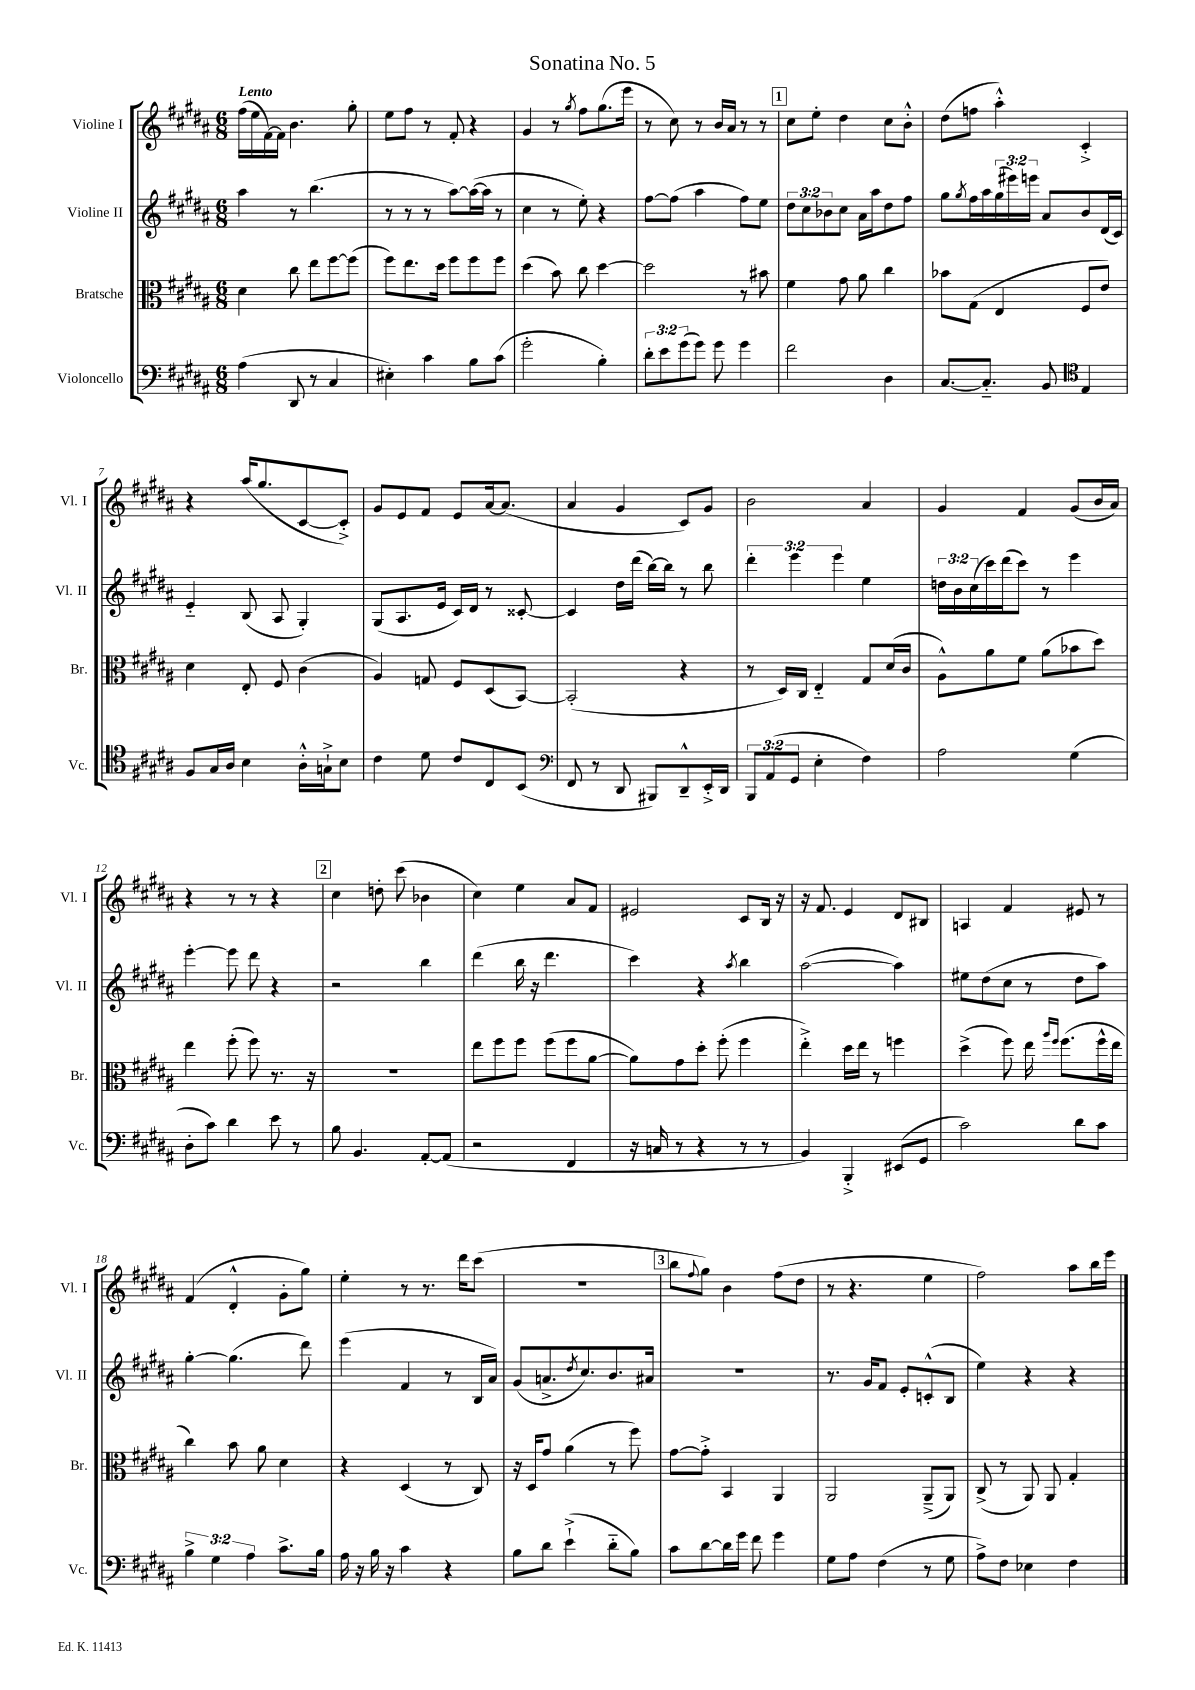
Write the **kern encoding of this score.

**kern	**kern	**kern	**kern
*part4	*part3	*part2	*part1
*staff4	*staff3	*staff2	*staff1
*I"Violoncello	*I"Bratsche	*I"Violine II	*I"Violine I
*I'Vc.	*I'Br.	*I'Vl. II	*I'Vl. I
*clefF4	*clefC3	*clefG2	*clefG2
*k[f#c#g#d#a#]	*k[f#c#g#d#a#]	*k[f#c#g#d#a#]	*k[f#c#g#d#a#]
*M6/8	*M6/8	*M6/8	*M6/8
=1	=1	=1	=1
!	!	!	!LO:TX:a:B:t=Lento
(4A#\	4d#\	4aa#\	(16ff#\LL
.	.	.	16ee\
.	.	.	[16f#\)
.	.	.	16f#\JJ]
8DD#/	8cc#\	8r	4.b\
8r	8ee\L	(4.bb\	.
4C#/	[8ff#\	.	.
.	(8ff#\J]	.	8gg#'\
=2	=2	=2	=2
4E#X'\)	8ff#\L)	8r	8ee\L
.	8.ee\	8r	8ff#\J
4c#\	.	8r	8r
.	16dd#\Jk	.	.
.	8ff#\L	[8aa#\L)	8f#'/
8B\L	8ff#\	(16aa#\L_	4r
.	.	16aa#\JJ]	.
(8c#\J	8ff#\J	8r	.
=3	=3	=3	=3
2g#'\	(4dd#\	4cc#\	4g#/
.	8b\)	8r	8r
.	.	.	8qgg#/
.	8cc#\	8ee'\)	8ff#\L
4B'\)	[4dd#\	4r	(8.gg#\
.	.	.	16eee\Jk
=4	=4	=4	=4
12d#'\L	2dd#\]	[8ff#\L	8r
12e\	.	.	.
.	.	(8ff#\J]	8cc#\)
(12g#\	.	.	.
8g#\J)	.	4aa#\	8r
8g#\	.	.	16b/LL
.	.	.	16a#/JJ
4g#\	8r	8ff#\L)	8r
.	8b#X\	8ee\J	8r
!!LO:REH:place=s1:t=1
=5	=5	=5	=5
2f#\	4f#\	12dd#\L	8cc#\L
.	.	12cc#\	.
.	.	.	8ee'\J
.	.	12b-X\	.
.	8g#\	8cc#\J	4dd#\
.	8a#\	16a#\LL	.
.	.	16aa#\J	.
4D#\	4cc#\	8dd#\	8cc#\L
.	.	8ff#\J	8b'^^\J
=6	=6	=6	=6
[8.C#/L	8b-X\L	8gg#\L	(8dd#\L
.	.	8qgg#/	.
.	(8G#\J	16ff#\L	8ffn\J
8.C#/J]	.	16aa#\	.
.	4E/	(24gg#\	4aa#'^^\)
.	.	24eee#X\)	.
.	.	24eeen\JJ	.
8BB/	.	8a#/L	.
*clefC4	*	*	*
4E/	8F#/L	8b/	4c#'^/
.	8e/J)	(16d#/L	.
.	.	16c#/JJ)	.
!!LO:LB:g=z
=7	=7	=7	=7
8F#/L	4d#\	4e/	4r
16G#/L	.	.	.
16A#/JJ	.	.	.
4B\	8E'/	(8B/	(16aa#/KL
.	.	.	8.gg#/
.	8F#/	8A#/	.
16A#'^^\LL	(4c#\	4G#'/)	[8c#/
16Gn`^\J	.	.	.
8B\J	.	.	8c#'^/J])
=8	=8	=8	=8
4c#\	4A#/)	(8G#/L	8g#/L
.	.	8.A#/	8e/
8d#\	8Gn/	.	8f#/J
.	.	16e/Jk	.
8c#/L	8F#/L	16c#/LL)	8e/L
.	.	16d#/JJ	.
8C#/	(8D#/	8r	[16a#/k
.	.	.	(8.a#/J]
(8BB/J	[8BB/J)	[8c##X'/	.
=9	=9	=9	=9
*clefF4	*	*	*
8FF#/	(2BB'/]	4c##/]	4a#/
8r	.	.	.
8DD#/	.	16dd#\LL	4g#/
.	.	(16ddd#\JJ	.
8BBB#X/L)	.	[16bb\LL)	.
.	.	16bb\JJ]	.
8DD#~^^/	4r	8r	8c#/L)
16EE'^/L	.	8bb\	8g#/J
16DD#/JJ	.	.	.
=10	=10	=10	=10
12BBB/L	8r	6ddd#'\	2b\
(12AA#/	.	.	.
.	16D#/LL)	.	.
12GG#/J	.	6eee\	.
.	16C#/JJ	.	.
4E'\	4E/	.	.
.	.	6eee\	.
4F#\)	8G#/L	4ee\	4a#/
.	(16d#/L	.	.
.	16c#/JJ	.	.
=11	=11	=11	=11
2A#\	8A#^^\L)	24ddn\LL	4g#/
.	.	24b\	.
.	.	(24cc#\	.
.	8a#\	16ccc#\)	.
.	.	(16ddd#\J	.
.	8f#\J	8ccc#\J)	4f#/
.	(8a#\L	8r	.
(4G#\	8b-X\	4eee\	(8g#/L
.	8dd#\J)	.	16b/L
.	.	.	16a#/JJ)
!!LO:LB:g=z
=12	=12	=12	=12
8D#'\L	4ee\	[4eee'\	4r
8c#\J)	.	.	.
4d#\	(8ff#'\	8eee\]	8r
.	8ff#\)	8ddd#\	8r
8e\	8.r	4r	4r
8r	.	.	.
.	16r	.	.
!!LO:REH:place=s1:t=2
=13	=13	=13	=13
8B\	2.r	2r	4cc#\
4.BB/	.	.	.
.	.	.	8ddn'\
.	.	.	(8ccc#\
[8AA#'/L	.	4bb\	4b-X\
(8AA#/J]	.	.	.
=14	=14	=14	=14
2r	8ee\L	(4ddd#\	4cc#\)
.	8ff#\	.	.
.	8ff#\J	16bb\	4ee\
.	.	16r	.
.	(8ff#\L	4.ddd#\	.
4FF#/	8ff#\	.	8a#/L
.	[8a#\J	.	8f#/J
=15	=15	=15	=15
16r	8a#\L])	4ccc#\)	2e#X/
16Cn/	.	.	.
8r	8g#\	.	.
4r	8dd#'\J	4r	.
.	(8ff#'\	.	.
.	.	8qaa#/	.
8r	4ff#\	4bb\	8c#/L
8r	.	.	16B/Jk
.	.	.	16r
=16	=16	=16	=16
4BB/)	4ee'^\)	([2aa#\	16r
.	.	.	8.f#/
4BBB'^/	16dd#\LL	.	4e/
.	16ee\JJ	.	.
.	8r	.	.
(8EE#X/L	4ffn\	4aa#\])	8d#/L
8GG#/J	.	.	8B#X/J
=17	=17	=17	=17
2c#\)	(4dd#^\	8ee#X\L	4An/
.	.	(8dd#\	.
.	8ff#\)	8cc#\J	4f#/
.	16ee\	8r	.
.	16qqaa#/LL	.	.
.	16qqff#/JJ	.	.
.	(8.ff#\L	.	.
8d#\L	.	8dd#\L	8e#X/
8c#\J	16ff#^^\L	8aa#\J)	8r
.	16ee\JJ	.	.
!!LO:LB:g=z
=18	=18	=18	=18
6B^\	4cc#\)	[4gg#'\	(4f#/
6G#\	.	.	.
.	8b\	(4.gg#\]	4d#'^^/
6A#\	.	.	.
.	8a#\	.	.
8.c#^\L	4d#\	.	8g#'\L
.	.	8ddd#\)	8gg#\J)
16B\Jk	.	.	.
=19	=19	=19	=19
16A#\	4r	(4eee\	4ee'\
16r	.	.	.
16B\	.	.	.
16r	.	.	.
4c#\	(4D#/	4f#/	8r
.	.	.	8.r
4r	8r	8r	.
.	.	.	16ddd#\KL
.	8C#/)	16B/LL	(8ccc#\J
.	.	16a#/JJ)	.
=20	=20	=20	=20
8B\L	16r	(8g#/L	2.r
.	16D#/KL	.	.
8d#\J	8g#/J	8.an^/	.
(4e`^\	(4a#\	.	.
.	.	8qdd#/	.
.	.	8.cc#/)	.
8d#\L	8r	8.b/	.
8B\J)	8ff#\)	.	.
.	.	16a#X/Jk	.
!!LO:REH:place=s1:t=3
=21	=21	=21	=21
8c#\L	[8g#\L	2.r	8bb\L
.	.	.	8qqff#/
[8d#\	8g#'^\J]	.	8gg#\J)
16d#\L]	4BB/	.	4b\
16g#\JJ	.	.	.
8f#\	.	.	.
4g#\	4AA#/	.	(8ff#\L
.	.	.	8dd#\J
=22	=22	=22	=22
8G#\L	2AA#/	8.r	8r
8A#\J	.	.	4.r
.	.	16g#/KL	.
(4F#\	.	8f#/J	.
.	.	8e'/L	.
8r	(8AA#~^/L	(8cn'^^/	4ee\
8G#\	8AA#/J)	8B/J	.
=23	=23	=23	=23
8A#^\L)	(8C#^/	4ee\)	2ff#\)
8F#\J	8r	.	.
4E-X\	8AA#/)	4r	.
.	8AA#/	.	.
4F#\	4G#'/	4r	8aa#\L
.	.	.	16bb\L
.	.	.	16eee\JJ
==	==	==	==
*-	*-	*-	*-
